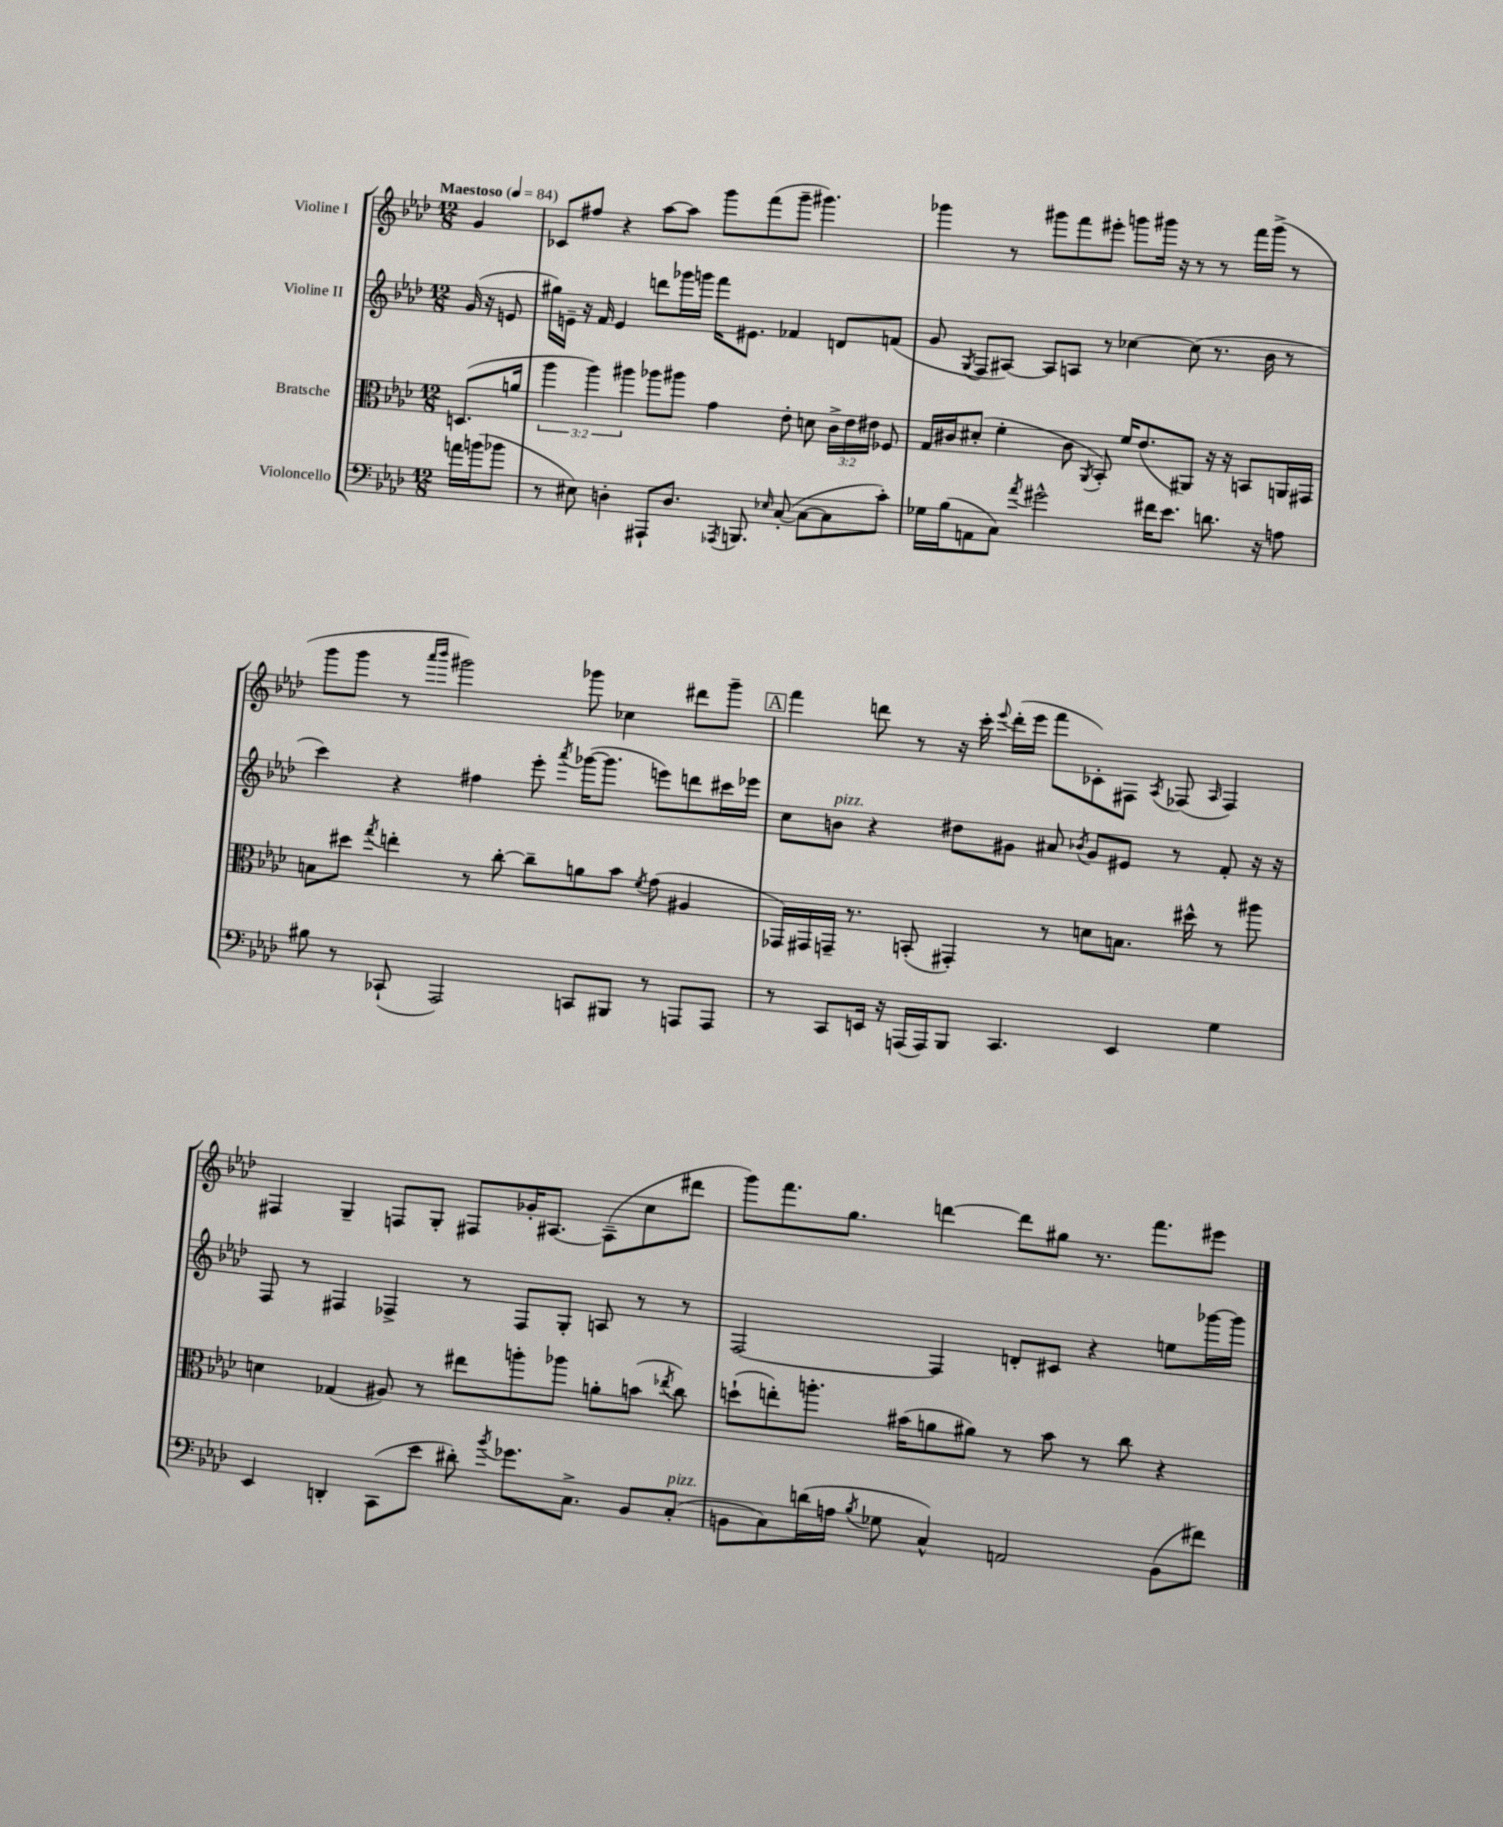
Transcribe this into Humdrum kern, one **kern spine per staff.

**kern	**kern	**kern	**kern
*staff4	*staff3	*staff2	*staff1
*clefF4	*clefC3	*clefG2	*clefG2
*k[b-e-a-d-]	*k[b-e-a-d-]	*k[b-e-a-d-]	*k[b-e-a-d-]
*M12/8	*M12/8	*M12/8	*M12/8
*MM84	*MM84	*MM84	*MM84
16a\LL	(8.D/L	(16g/	4g/
(16b\J	.	16r	.
8b-\J	.	8e/	.
.	16a/Jk	.	.
=	=	=	=
8r	6aa-\	16gg#\LL)	8c-/L
.	.	16e~\JJ	.
8E#\)	.	16r	8ff#/J
.	6aa-\)	.	.
.	.	16f/	.
4D'\	.	4e/	4r
.	6aa#\	.	.
8AAA#`/L	8aa-\L	8ddd\L	[8aa-\L
8.D/J	8aa#\J	16ggg-\L	8aa-\]J
.	.	16ggg\JJ	.
.	4g\	16fff\LK	8ggg\L
8qAAA-/	.	.	.
8.BBB/	.	8.e#\J	.
.	.	.	(8fff\
16qqE-/	.	.	.
([8C'/	8e-'\	4f-/	8ggg~\J
8C\_L	8d\	.	4.ggg#\)
8C\]	24c^\LL	8d/L	.
.	24e-\	.	.
.	24e#\JJ	.	.
8c'\J)	8F-/	(8f/J	.
=	=	=	=
16G-\LL	16G/LL	8g/	4ggg-\
(16B-\J	16c#/J	.	.
.	.	8qG/	.
8AA\	(8d#'/J	8F/L	.
8C\J)	4f'\	[8A#/J)	8r
8qa-/	.	.	.
2g#^^\	.	8A#/]L	8ggg#\L
.	8c#\	8A/J	8fff\
.	8qAA-/	.	.
.	8BB-'/)	8r	8eee#'\J
.	16f/LK	[4cc-\	8ggg\L
.	(8.e-/	.	.
16f#\LK	.	.	16ggg#\Jk
8.e-\J	.	.	16r
.	8AA#/J)	(8cc-\]	8r
8.d\	16r	8.r	8r
.	16r	.	.
.	8BB/L	.	16fff\LL
16r	.	16b-\	(16ggg#^\JJ
8A\	16AA/L	8r	8r
.	16GG#/JJ	.	.
=	=	=	=
8B#\	8B\L	4ccc\)	8ggg\L
8r	8dd#\J	.	8ggg\J
.	8qgg/	.	.
(8CC-`/	4ee'\	4r	8r
.	.	.	16qqaaa-/LL
.	.	.	16qqbbb-/JJ
2AAA-/)	.	.	2ggg#\)
.	8r	4ff#\	.
.	[8cc'\	.	.
.	8cc~\]L	8eee-'\	.
.	.	8qaaa-/	.
8CC/L	8a\	([16ggg-\LK	8ggg-\
.	.	8.ggg-\]J	.
8BBB#/J	8b-\J	.	4cc-\
.	8qf/	.	.
8r	(8g\	8eee\L)	.
8AAA/L	4A#/	8ddd\	8ddd#\L
8AAA/J	.	16ccc#\L	8ggg-~\J
.	.	16eee-\JJ	.
=	=	=	=
8r	16GG-/LL)	8cc\L	4fff\
.	16GG#/	.	.
8CC/L	16GG~/JJ	8b\J	.
.	8.r	.	.
16EE/Jk	.	4r	8ddd\
16r	.	.	.
(16AAA/LL	(8BB'/	.	8r
16AAA/J)	.	.	.
8BBB-/J	4GG#'/)	8dd#\L	16r
.	.	.	16ccc'\
.	.	.	8qqeee-/
4.CC/	.	8g#\J	(16ddd'\LL
.	.	.	16eee-\JJ
.	8r	8a#/	8fff\L
.	.	8qb-/	.
.	8d\L	8g#/L	8c-'\)
4EE/	8.B\J	8e#/J	8F#\J
.	.	.	8qA-/
.	.	8r	(8F-/
.	16dd#^^\	.	.
.	.	.	16qqA-/
4G\	8r	8f'/	4F-/)
.	8aa#\	16r	.
.	.	16r	.
=	=	=	=
4EE-/	4d\	8F/	4F#/
.	.	8r	.
4DD'/	(4G-/	4F#/	4G~/
(8CC\L	8A#/)	4F-^/	8F/L
8e-\J	8r	.	8G'/J
8d#'\)	8ee#\L	8r	8F#/L
8qb-/	.	.	.
8.g-\L	8aa'\	8F-/L	16g-'/K
.	.	.	[8.A#/J
.	8aa-\J	8G'/J	.
8.C^\J	.	.	.
.	8a'\L	8A/	(8A#~\]L
8BB-/L	(8b\J	8r	8cc\
.	8qee-/	.	.
(8C'/J	8cc\)	8r	8ddd#\J
=	=	=	=
8BB\L	(8dd`\L	[2F/	8ggg\L)
8C\)	8ee'\)	.	8.fff\
(16d\L	8.aa'\J	.	.
16A\JJ	.	.	8.gg\J
8qB-/	.	.	.
8G-\	.	.	.
.	(16b#\LK	.	.
4C^^/)	8a\	4F/]	[4ddd\
.	8a#\J)	.	.
2AA/	8r	8d'/L	8ddd\]L
.	8b#\	8c#/J	8gg#\J
.	8r	4r	8.r
.	8cc\	.	.
.	.	.	8.fff\L
(8BB\L	4r	8ee\L	.
8f#\J)	.	[16ggg-\L	8eee#\J
.	.	16ggg-\]JJ	.
==	==	==	==
*-	*-	*-	*-
